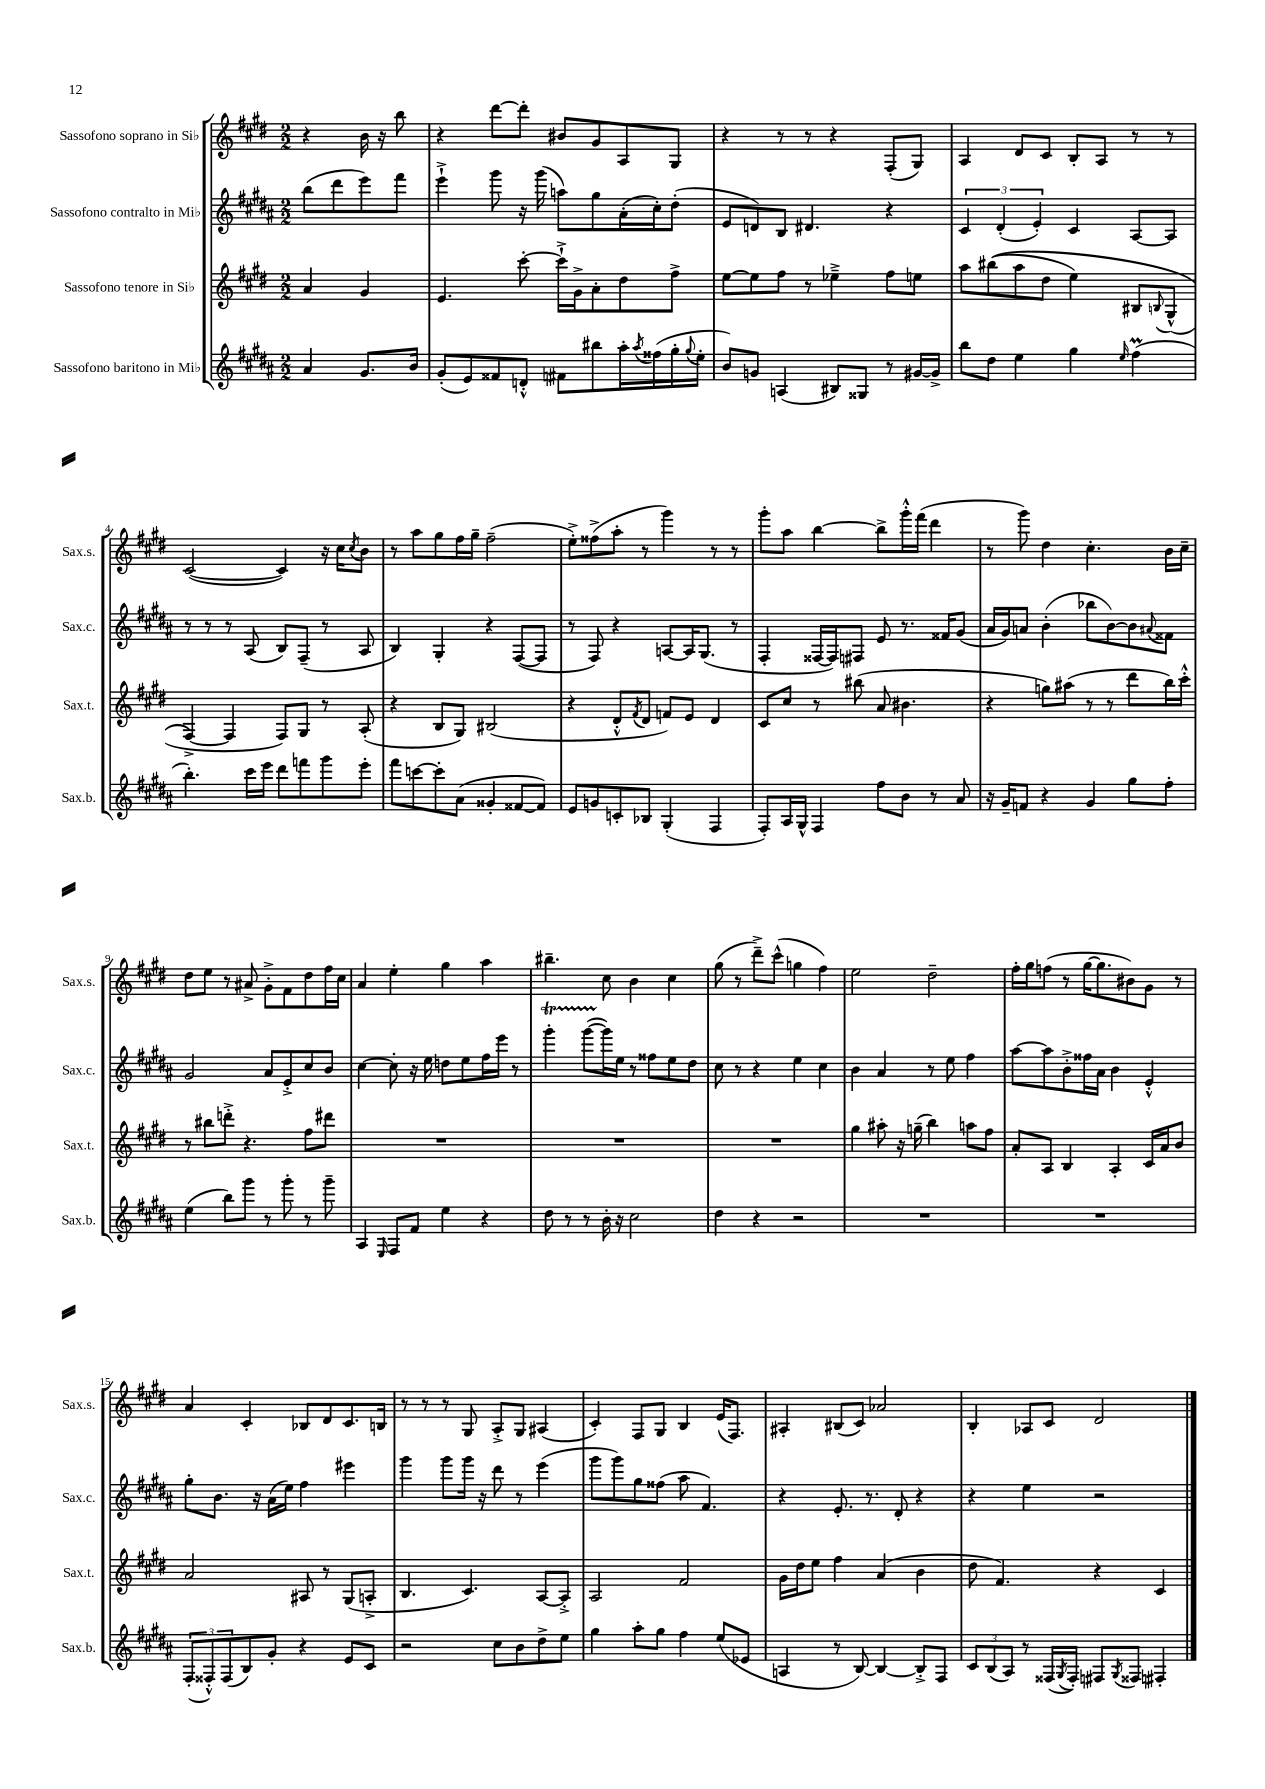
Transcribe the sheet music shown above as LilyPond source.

<<
\new StaffGroup <<
\new Staff = "s0" \with { instrumentName = "Sassofono soprano in Sib" shortInstrumentName = "Sax.s." } {
    \clef treble \key e \major \numericTimeSignature \time 2/2 \partial 2
    r4 b'16 r16 b''8 |
    r4 dis'''8~ dis'''8-. bis'8 gis'8 a8 gis8 |
    r4 r8 r8 r4 fis8-.( gis8) |
    a4 dis'8 cis'8 b8-. a8 r8 r8 |
    cis'2~( cis'4) r16 cis''16 \acciaccatura { cis''8 } b'8 |
    r8 a''8 gis''8 fis''16 gis''16-- fis''2--( |
    e''8-.->) fisis''8->( a''8-. r8 gis'''4) r8 r8 |
    gis'''8-. a''8 b''4~ b''8-> gis'''16-.-^ fis'''16( dis'''4 |
    r8 gis'''8) dis''4 cis''4.-. b'16 cis''16-- |
    dis''8 e''8 r8 ais'8-> gis'8-.-> fis'8 dis''8 fis''16 cis''16 |
    a'4 e''4-. gis''4 a''4 |
    bis''4.-- cis''8 b'4 cis''4 |
    gis''8( r8 dis'''8--->) cis'''8-^( g''4 fis''4) |
    e''2 dis''2-- |
    fis''16-. gis''16 f''8( r8 gis''16~ gis''8. bis'8) gis'8 r8 |
    a'4 cis'4-. bes8 dis'8 cis'8. b16 |
    r8 r8 r8 gis8 a8-.-> gis8 ais4( |
    cis'4-.) fis8 gis8 b4 e'16( fis8.) |
    ais4-. bis8( cis'8) aes'2 |
    b4-. aes8 cis'8 dis'2 \bar "|." |
}
\new Staff = "s1" \with { instrumentName = "Sassofono contralto in Mib" shortInstrumentName = "Sax.c." } {
    \clef treble \key b \major \numericTimeSignature \time 2/2 \partial 2
    b''8( dis'''8 e'''8) fis'''8 |
    e'''4-!-> gis'''8 r16 gis'''16( a''8) gis''8 ais'16-.( cis''16-.) dis''8-.( |
    e'8 d'8) b8 dis'4. r4 |
    \tuplet 3/2 { cis'4 dis'4-.( e'4-.) } cis'4 ais8~ ais8 |
    r8 r8 r8 ais8( b8) fis8--( r8 ais8 |
    b4) gis4-. r4 fis8~( fis8 |
    r8 fis8) r4 a8~ a16 gis8.( r8 |
    fis4-. fisis16~ fisis16) fis8 e'8 r8. fisis'16 gis'8( |
    ais'16 gis'16) a'8 b'4-.( bes''8 b'8~) b'8 \appoggiatura { ais'8 } fisis'8 |
    gis'2 ais'8 e'8-.-> cis''8 b'8 |
    cis''4~ cis''8-. r16 e''16 d''8 e''8 fis''16 e'''16 r8 |
    gis'''4-.\startTrillSpan gis'''8~( gis'''16\stopTrillSpan) e''16 r8 fisis''8 e''8 dis''8 |
    cis''8 r8 r4 e''4 cis''4 |
    b'4 ais'4 r8 e''8 fis''4 |
    ais''8~ ais''8 b'8-.-> fisis''16 ais'16 b'4 e'4-.-^ |
    gis''8-. b'8. r16 ais'16( e''16) fis''4 eis'''4 |
    gis'''4 gis'''8 gis'''16 r16 dis'''8 r8 e'''4( |
    gis'''8 gis'''8) gis''8 fisis''8( ais''8 fis'4.) |
    r4 e'8.-. r8. dis'8-. r4 |
    r4 e''4 r2 \bar "|." |
}
\new Staff = "s2" \with { instrumentName = "Sassofono tenore in Sib" shortInstrumentName = "Sax.t." } {
    \clef treble \key e \major \numericTimeSignature \time 2/2 \partial 2
    a'4 gis'4 |
    e'4. cis'''8~-. cis'''16-!-> gis'16-> a'8-. dis''8 fis''8-> |
    e''8~ e''8 fis''8 r8 ees''4---> fis''8 e''8 |
    a''8 bis''8(\( a''8 dis''8 e''4) bis8 \appoggiatura { b8 } gis8-^( |
    fis4~->\) fis4 fis8) gis8 r8 a8-.( |
    r4 b8 gis8) bis2( |
    r4 dis'8-.-^ \acciaccatura { fis'8 } dis'8 f'8) e'8 dis'4 |
    cis'8 cis''8 r8 bis''8( a'8 bis'4. |
    r4 g''8) ais''8( r8 r8 dis'''8 b''16) cis'''16-.-^ |
    r8 bis''8 d'''8-.-> r4. fis''8 dis'''8 |
    R1 |
    R1 |
    R1 |
    gis''4 ais''8-. r16 g''16--( b''4) a''8 fis''8 |
    a'8-. a8 b4 a4-. cis'16 a'16 b'8 |
    a'2 ais8 r8 gis8( a8-.-> |
    b4. cis'4.) a8~ a8-.-> |
    a2 fis'2 |
    gis'16 dis''16 e''8 fis''4 a'4( b'4 |
    dis''8 fis'4.) r4 cis'4 \bar "|." |
}
\new Staff = "s3" \with { instrumentName = "Sassofono baritono in Mib" shortInstrumentName = "Sax.b." } {
    \clef treble \key b \major \numericTimeSignature \time 2/2 \partial 2
    ais'4 gis'8. b'16 |
    gis'8-.( e'8) fisis'8 d'8-.-^ fis'8 bis''8 ais''16-. \acciaccatura { ais''8 } fisis''16( gis''16-. \appoggiatura { gis''8 } e''16-. |
    b'8) g'8 a4( bis8) gisis8 r8 gis'16~ gis'16-> |
    b''8 dis''8 e''4 gis''4 \grace { e''16 } fis''4\prall( |
    b''4.-.) cis'''16 e'''16 dis'''8 f'''8 gis'''8 e'''8-. |
    fis'''8 c'''8~ c'''8-. ais'8( gisis'4-. fisis'8~ fisis'8) |
    e'8 g'8 c'8-. bes8 gis4-.( fis4 |
    fis8-.) ais16 gis16-^ fis4 fis''8 b'8 r8 ais'8 |
    r16 gis'16-- f'8 r4 gis'4 gis''8 fis''8-. |
    e''4( b''8) gis'''8 r8 gis'''8-. r8 gis'''8-- |
    ais4 \grace { e16 } fis8 fis'8 e''4 r4 |
    dis''8 r8 r8 b'16-. r16 cis''2 |
    dis''4 r4 r2 |
    R1 |
    R1 |
    \tuplet 3/2 { fis8-.( fisis8-.-^) fisis8( } b8) gis'8-. r4 e'8 cis'8 |
    r2 cis''8 b'8 dis''8-> e''8 |
    gis''4 ais''8-. gis''8 fis''4 e''8( ees'8 |
    a4 r8 b8~) b4~ b8-.-> fis8 |
    \tuplet 3/2 { cis'8 b8( ais8) } r8 fisis16( \acciaccatura { gis8 } fisis16-.) fis8 \acciaccatura { gis8 } fisis8 fis4-. \bar "|." |
}
>>
>>
